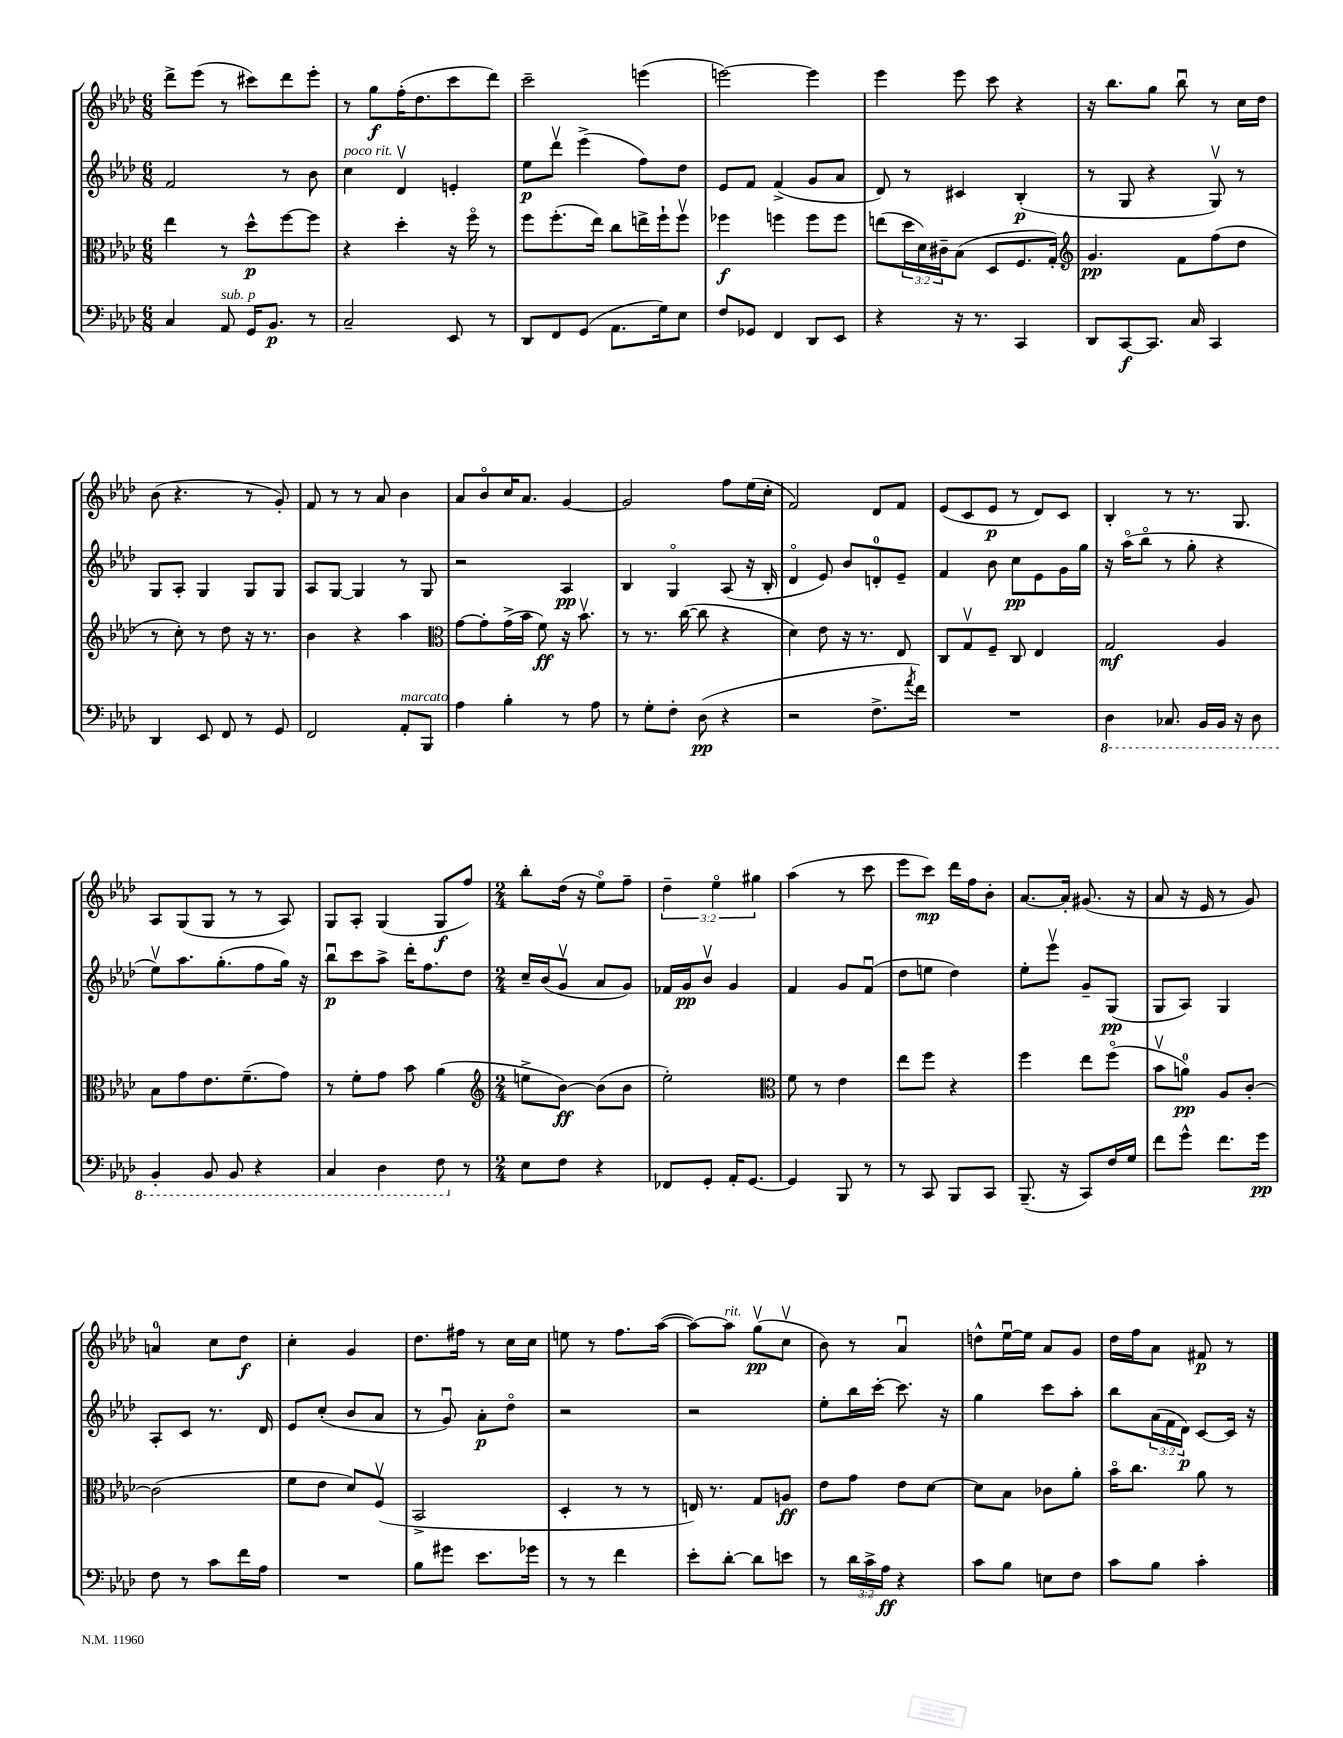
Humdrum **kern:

**kern	**dynam	**kern	**dynam	**kern	**dynam	**kern	**dynam
*part4	*part4	*part3	*part3	*part2	*part2	*part1	*part1
*staff4	*staff4	*staff3	*staff3	*staff2	*staff2	*staff1	*staff1
*clefF4	*	*clefC3	*	*clefG2	*	*clefG2	*
*k[b-e-a-d-]	*	*k[b-e-a-d-]	*	*k[b-e-a-d-]	*	*k[b-e-a-d-]	*
*M6/8	*	*M6/8	*	*M6/8	*	*M6/8	*
=12	=12	=12	=12	=12	=12	=12	=12
4C/	.	4ee-\	.	2f/	.	8ddd-^\L	.
.	.	.	.	.	.	(8eee-\J	.
!LO:TX:a:i:t=sub. p	!	!	!	!	!	!	!
8AA-/	.	8r	.	.	.	8r	.
16GG/KL	.	8dd-^^\L	p	.	.	8ccc#X\L)	.
8.BB-/J	p	.	.	.	.	.	.
.	.	[8ff\	.	8r	.	8ddd-\	.
8r	.	8ff\J]	.	8b-\	.	8eee-'\J	.
=13	=13	=13	=13	=13	=13	=13	=13
!	!	!	!	!LO:TX:a:i:t=poco rit.	!	!	!
2C~/	.	4r	.	4cc\	.	8r	.
.	.	.	.	.	.	8gg\L	f
.	.	4dd-'\	.	4d-v/	.	(16ff'\K	.
.	.	.	.	.	.	8.dd-\	.
8EE-/	.	16r	.	4en'/	.	8ccc\	.
.	.	16ff\	.	.	.	.	.
8r	.	8r	.	.	.	8ddd-\J)	.
=14	=14	=14	=14	=14	=14	=14	=14
8DD-/L	.	8ff\L	.	8ee-\L	p	2ccc~\	.
8FF/	.	(8.ff'\	.	8ddd-v\J	.	.	.
(8GG/J	.	.	.	(4eee-^\	.	.	.
.	.	16ee-\Jk)	.	.	.	.	.
8.AA-\L	.	8cc\L	.	.	.	.	.
.	.	16een^\L	.	8ff\L)	.	(4eeen\	.
16G\k)	.	16ff`\J	.	.	.	.	.
8E-\J	.	8ffv\J	.	8dd-\J	.	.	.
=15	=15	=15	=15	=15	=15	=15	=15
8F/L	.	4ff-X\	f	8e-/L	.	[2eeen\)	.
8GG-X/J	.	.	.	8f/J	.	.	.
4FF/	.	4ffn\	.	(4f^/	.	.	.
8DD-/L	.	8ff\L	.	8g/L	.	4eee\]	.
8EE-/J	.	8ff\J	.	8a-/J	.	.	.
=16	=16	=16	=16	=16	=16	=16	=16
4r	.	(8een\L	.	8d-/)	.	4eee-\	.
.	.	24dd-\L	.	8r	.	.	.
.	.	24d-\)	.	.	.	.	.
.	.	24c#X~\J	.	.	.	.	.
16r	.	(8B-\J	.	4c#X/	.	8eee-\	.
8.r	.	.	.	.	.	.	.
.	.	8D-/L	.	.	.	8ccc\	.
4CC/	.	8.F/	.	(4B-'/	p	4r	.
.	.	16G'/Jk)	.	.	.	.	.
=17	=17	=17	=17	=17	=17	=17	=17
*	*	*clefG2	*	*	*	*	*
8DD-/L	.	4.g/	pp	8r	.	16r	.
.	.	.	.	.	.	8.bb-\L	.
[8CC/	f	.	.	8G/	.	.	.
8.CC/J]	.	.	.	4r	.	8gg\J	.
.	.	8f\L	.	.	.	8bb-u\	.
16C/	.	.	.	.	.	.	.
4CC/	.	(8ff\	.	8Gv/)	.	8r	.
.	.	8dd-\J	.	8r	.	16cc\LL	.
.	.	.	.	.	.	16dd-\JJ	.
!!LO:LB:g=z
=18	=18	=18	=18	=18	=18	=18	=18
4DD-/	.	8r	.	8G/L	.	(8b-\	.
.	.	8cc'\)	.	8A-'/J	.	4.r	.
8EE-/	.	8r	.	4G/	.	.	.
8FF/	.	8dd-\	.	.	.	.	.
8r	.	16r	.	8G/L	.	8r	.
.	.	8.r	.	.	.	.	.
8GG/	.	.	.	8G/J	.	8g'/)	.
=19	=19	=19	=19	=19	=19	=19	=19
2FF/	.	4b-\	.	8A-/L	.	8f/	.
.	.	.	.	[8G/J	.	8r	.
.	.	4r	.	4G/]	.	8r	.
.	.	.	.	.	.	8a-/	.
!LO:TX:a:i:t=marcato	!	!	!	!	!	!	!
8AA-'/L	.	4aa-\	.	8r	.	4b-\	.
8BBB-/J	.	.	.	8G/	.	.	.
=20	=20	=20	=20	=20	=20	=20	=20
*	*	*clefC3	*	*	*	*	*
4A-\	.	[8g\L	.	2r	.	8a-/L	.
.	.	8g'\]	.	.	.	8b-/	.
4B-'\	.	(16g^\L	.	.	.	16cc/K	.
.	.	16b-\JJ	.	.	.	8.a-/J	.
.	.	8f\)	ff	.	.	.	.
8r	.	16r	.	4A-/	pp	[4g/	.
.	.	8.b-v\	.	.	.	.	.
8A-\	.	.	.	.	.	.	.
=21	=21	=21	=21	=21	=21	=21	=21
8r	.	8r	.	4B-/	.	2g/]	.
8G'\L	.	8.r	.	.	.	.	.
8F'\J	.	.	.	4G/	.	.	.
.	.	([16cc\	.	.	.	.	.
(8D-\	pp	8cc\]	.	.	.	.	.
4r	.	4r	.	(8A-/	.	8ff\L	.
.	.	.	.	16r	.	(16ee-\L	.
.	.	.	.	16B-'/	.	16cc'\JJ	.
=22	=22	=22	=22	=22	=22	=22	=22
2r	.	4d-\)	.	4d-/	.	2f/)	.
.	.	8e-\	.	8e-/)	.	.	.
.	.	16r	.	8b-/L	.	.	.
.	.	8.r	.	.	.	.	.
8.F^\L	.	.	.	8dn'/	.	8d-/L	.
.	.	8E-/	.	8e-~/J	.	8f/J	.
8qa-/	.	.	.	.	.	.	.
16f\Jk)	.	.	.	.	.	.	.
=23	=23	=23	=23	=23	=23	=23	=23
2.r	.	8C/L	.	4f/	.	(8e-/L	.
.	.	8Gv/	.	.	.	8c/	.
.	.	8F~/J	.	8b-\	.	8e-/J	p
.	.	8C/	.	8cc\L	pp	8r	.
.	.	4E-/	.	8e-\	.	8d-/L)	.
.	.	.	.	16g\L	.	8c/J	.
.	.	.	.	16gg\JJ	.	.	.
=24	=24	=24	=24	=24	=24	=24	=24
*8ba	*	*	*	*	*	*	*
4DD-\	.	2G/	mf	16r	.	4B-'/	.
.	.	.	.	(16aa-\KL	.	.	.
.	.	.	.	8bb-\J	.	.	.
8.CC-X/	.	.	.	8r	.	8r	.
.	.	.	.	8gg'\	.	8.r	.
16BBB-/LL	.	.	.	.	.	.	.
16BBB-/JJ	.	4A-/	.	4r	.	.	.
16r	.	.	.	.	.	8.G/	.
8DD-\	.	.	.	.	.	.	.
!!LO:LB:g=z
=25	=25	=25	=25	=25	=25	=25	=25
4BBB-'/	.	8B-\L	.	8ee-v\L)	.	8A-/L	.
.	.	8g\	.	8.aa-\	.	(8G/	.
8BBB-/	.	8.e-\	.	.	.	8G/J	.
.	.	.	.	(8.gg'\	.	.	.
8BBB-/	.	.	.	.	.	8r	.
.	.	(8.f~\	.	.	.	.	.
4r	.	.	.	8ff\	.	8r	.
.	.	8g\J)	.	16gg\Jk)	.	8A-/)	.
.	.	.	.	16r	.	.	.
=26	=26	=26	=26	=26	=26	=26	=26
4CC/	.	8r	.	8bb-u\L	p	8G/L	.
.	.	8f'\L	.	8ccc\	.	8A-'/J	.
4DD-\	.	8g\J	.	8aa-^\J	.	(4G/	.
.	.	8b-\	.	16ddd-'\KL	.	.	.
.	.	.	.	8.ff\	.	.	.
8FF\	.	(4a-\	.	.	.	8G/L	f
*X8ba	*	*	*	*	*	*	*
8r	.	.	.	8dd-\J	.	8ff/J)	.
=27	=27	=27	=27	=27	=27	=27	=27
*	*	*clefG2	*	*	*	*	*
*M2/4	*	*M2/4	*	*M2/4	*	*M2/4	*
8E-\L	.	8een^\L	.	16cc~/LL	.	8bb-'\L	.
.	.	.	.	(16b-/J	.	.	.
8F\J	.	[8b-\J)	ff	8gv/J	.	(16dd-\Jk	.
.	.	.	.	.	.	16r	.
4r	.	(8b-\L]	.	8a-/L	.	8ee-\L)	.
.	.	8b-\J	.	8g/J)	.	8ff~\J	.
=28	=28	=28	=28	=28	=28	=28	=28
8FF-X/L	.	2ee-'\)	.	16f-X/LL	.	6dd-~\	.
.	.	.	.	16g/J	pp	.	.
8GG'/J	.	.	.	8b-v/J	.	.	.
.	.	.	.	.	.	6ee-\	.
16AA-'/KL	.	.	.	4g/	.	.	.
[8.GG/J	.	.	.	.	.	.	.
.	.	.	.	.	.	6gg#X\	.
=29	=29	=29	=29	=29	=29	=29	=29
*	*	*clefC3	*	*	*	*	*
4GG/]	.	8f\	.	4f/	.	(4aa-\	.
.	.	8r	.	.	.	.	.
8BBB-/	.	4e-\	.	8g/L	.	8r	.
8r	.	.	.	(8fu/J	.	8ccc\	.
=30	=30	=30	=30	=30	=30	=30	=30
8r	.	8ee-\L	.	8dd-\L	.	8eee-\L	.
8CC/	.	8ff\J	.	8een\J	.	8ccc\J)	mp
8BBB-/L	.	4r	.	4dd-\)	.	16ddd-\LL	.
.	.	.	.	.	.	16ff\J	.
8CC/J	.	.	.	.	.	8b-'\J	.
=31	=31	=31	=31	=31	=31	=31	=31
(8.BBB-~/	.	4ff\	.	8ee-'\L	.	[8.a-/L	.
.	.	.	.	8eee-v\J	.	.	.
16r	.	.	.	.	.	16a-'/Jk]	.
8CC/L)	.	8ee-\L	.	8g~/L	.	(8.g#X/	.
16F/L	.	(8ff\J	.	(8G/J	pp	.	.
16G/JJ	.	.	.	.	.	16r	.
=32	=32	=32	=32	=32	=32	=32	=32
8f\L	.	8b-v\L	.	8G/L	.	8a-/	.
8g^^\J	.	8an\J)	pp	8A-/J)	.	16r	.
.	.	.	.	.	.	16e-/	.
8.f\L	.	8A-/L	.	4G/	.	8r	.
.	.	[8c'/J	.	.	.	8g/)	.
16g\Jk	pp	.	.	.	.	.	.
!!LO:LB:g=z
=33	=33	=33	=33	=33	=33	=33	=33
8F\	.	(2c\]	.	8A-'/L	.	4an/	.
8r	.	.	.	8c/J	.	.	.
8c\L	.	.	.	8.r	.	8cc\L	.
16f\L	.	.	.	.	.	8dd-\J	f
16A-\JJ	.	.	.	16d-/	.	.	.
=34	=34	=34	=34	=34	=34	=34	=34
2r	.	8f\L	.	8e-/L	.	4cc'\	.
.	.	8e-\J	.	(8cc'/J	.	.	.
.	.	8d-/L)	.	8b-/L	.	4g/	.
.	.	(8Fv/J	.	8a-/J	.	.	.
=35	=35	=35	=35	=35	=35	=35	=35
8B-\L	.	2BB-^/	.	8r	.	8.dd-\L	.
8g#X\J	.	.	.	8gu/)	.	.	.
.	.	.	.	.	.	16ff#X\Jk	.
8.e-\L	.	.	.	8a-'\L	p	8r	.
.	.	.	.	8dd-\J	.	16cc\LL	.
16g-X\Jk	.	.	.	.	.	16cc\JJ	.
=36	=36	=36	=36	=36	=36	=36	=36
8r	.	4D-'/	.	2r	.	8een\	.
8r	.	.	.	.	.	8r	.
4f\	.	8r	.	.	.	8.ff\L	.
.	.	8r	.	.	.	.	.
.	.	.	.	.	.	([16aa-\Jk	.
=37	=37	=37	=37	=37	=37	=37	=37
8e-'\L	.	16En/)	.	2r	.	8aa-\L_)	.
.	.	8.r	.	.	.	.	.
!	!	!	!	!	!	!LO:TX:a:i:t=rit.	!
[8d-'\J	.	.	.	.	.	8aa-\J]	.
8d-\L]	.	8G/L	.	.	.	(8ggv\L	pp
8en\J	.	8An/J	ff	.	.	8ccv\J	.
=38	=38	=38	=38	=38	=38	=38	=38
8r	.	8e-\L	.	8ee-'\L	.	8b-\)	.
24d-\LL	.	8g\J	.	16bb-\L	.	8r	.
24c^\	.	.	.	.	.	.	.
.	.	.	.	[16ccc'\JJ	.	.	.
24A-\JJ	ff	.	.	.	.	.	.
4r	.	8e-\L	.	8.ccc\]	.	4a-u/	.
.	.	[8d-\J	.	.	.	.	.
.	.	.	.	16r	.	.	.
=39	=39	=39	=39	=39	=39	=39	=39
8c\L	.	8d-\L]	.	4gg\	.	8ddn^^\L	.
8B-\J	.	8B-\J	.	.	.	[16ee-u\L	.
.	.	.	.	.	.	16ee-\JJ]	.
8En\L	.	8c-X\L	.	8ccc\L	.	8a-/L	.
8F\J	.	8a-'\J	.	8aa-'\J	.	8g/J	.
=40	=40	=40	=40	=40	=40	=40	=40
8c\L	.	16b-\KL	.	8bb-\L	.	16dd-\LL	.
.	.	8.cc\J	.	.	.	16ff\J	.
8B-\J	.	.	.	(24a-\L	.	8a-\J	.
.	.	.	.	24f\	.	.	.
.	.	.	.	24d-\JJ)	p	.	.
4c'\	.	8a-\	.	[8c/L	.	8f#X/	p
.	.	8r	.	16c/Jk]	.	8r	.
.	.	.	.	16r	.	.	.
==	==	==	==	==	==	==	==
*-	*-	*-	*-	*-	*-	*-	*-
